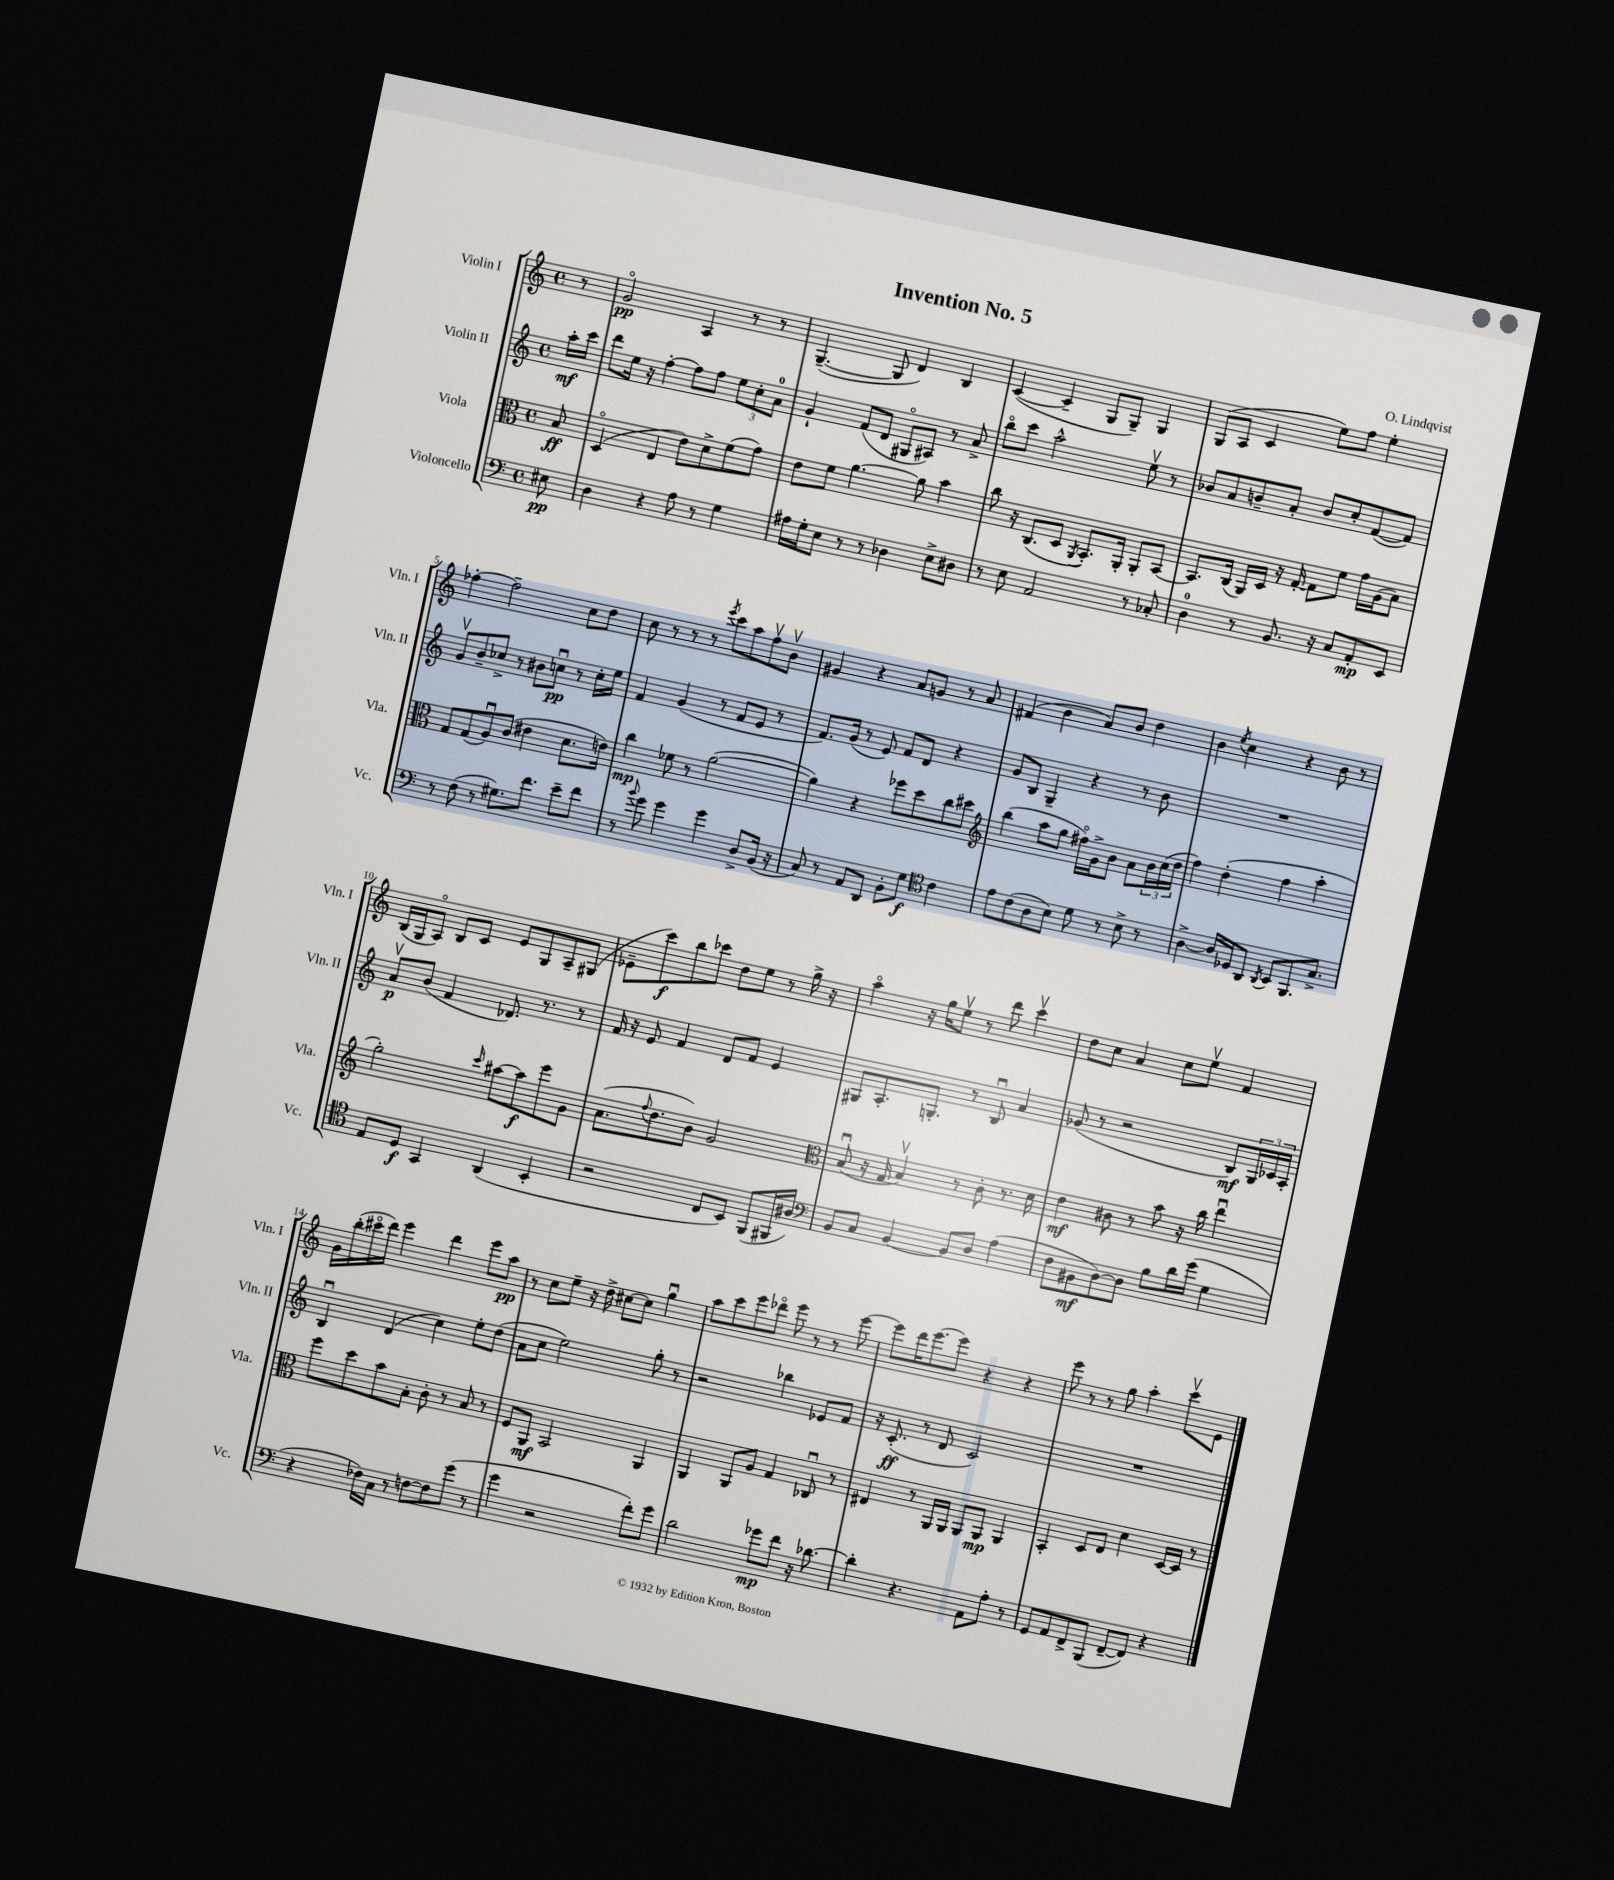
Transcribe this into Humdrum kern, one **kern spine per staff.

**kern	**dynam	**kern	**dynam	**kern	**dynam	**kern	**dynam
*part4	*part4	*part3	*part3	*part2	*part2	*part1	*part1
*staff4	*staff4	*staff3	*staff3	*staff2	*staff2	*staff1	*staff1
*I"Violoncello	*	*I"Viola	*	*I"Violin II	*	*I"Violin I	*
*I'Vc.	*	*I'Vla.	*	*I'Vln. II	*	*I'Vln. I	*
*clefF4	*	*clefC3	*	*clefG2	*	*clefG2	*
*k[]	*	*k[]	*	*k[]	*	*k[]	*
*M4/4	*	*M4/4	*	*M4/4	*	*M4/4	*
*met(c)	*	*met(c)	*	*met(c)	*	*met(c)	*
=	=	=	=	=	=	=	=
8E#X\	pp	8B/	ff	16aa'\LL	mf	8r	.
.	.	.	.	16ccc\JJ	.	.	.
=1	=1	=1	=1	=1	=1	=1	=1
4D\	.	(4D/	.	8ddd\L	.	2g/	pp
.	.	.	.	16ee\Jk	.	.	.
.	.	.	.	16r	.	.	.
4r	.	4E/	.	[4ff'\	.	.	.
8A\	.	8e\L)	.	8ff\L]	.	4A/	.
8r	.	8d^\	.	8ff\J	.	.	.
4G\	.	(8f\	.	12ee\L	.	8r	.
.	.	.	.	12cc'\	.	.	.
.	.	8g\J)	.	.	.	8r	.
.	.	.	.	12a\J	.	.	.
=2	=2	=2	=2	=2	=2	=2	=2
16A#X\LL	.	8e\L	.	4g`/	.	([4.G~/	.
16G'\J	.	.	.	.	.	.	.
8E\J	.	8f\J	.	.	.	.	.
8r	.	[4.a\	.	(8f/L	.	.	.
8r	.	.	.	8d/J	.	8G/]	.
4D-X\	.	.	.	8G#X/L	.	4d/)	.
.	.	8a\]	.	8A#X/J)	.	.	.
8E^\L	.	4b\	.	8r	.	4B/	.
8D#X\J	.	.	.	8a^/	.	.	.
=3	=3	=3	=3	=3	=3	=3	=3
8r	.	8cc\	.	8bb\L	.	([4c/	.
8E\	.	16r	.	8ccc\J	.	.	.
.	.	(8.C/L	.	.	.	.	.
2AA/	.	.	.	2aa^^\	.	4c~/]	.
.	.	8D/J	.	.	.	.	.
.	.	8qAA/	.	.	.	.	.
.	.	8.BB'/L)	.	.	.	8G/L	.
.	.	.	.	.	.	8G~/J)	.
.	.	16AA'/Jk	.	.	.	.	.
8r	.	8AA'/L	.	8eev\	.	4G/	.
8C-X'/	.	[8BB/J	.	8r	.	.	.
=4	=4	=4	=4	=4	=4	=4	=4
4D\	.	8.BB/L]	.	8b-X/L	.	(8G/L	.
.	.	.	.	8a/	.	8A/J	.
.	.	(16C/Jk	.	.	.	.	.
8r	.	16AA/LL)	.	8bn~/	.	4c/	.
.	.	16D/JJ	.	.	.	.	.
8.BB/	.	16r	.	8a'/J	.	.	.
.	.	[16G'/	.	.	.	.	.
.	.	8G\L]	.	8b/L	.	8ee\L)	.
16r	.	.	.	.	.	.	.
8C/L	.	8f\J	.	8cc'/	.	8ff\J	.
8AA'/	mp	16g\LL	.	([8f/	.	4ee'\	.
.	.	(16A\J	.	.	.	.	.
8EE/J	.	8B\J)	.	8f/J])	.	.	.
!!LO:LB:g=z
=5	=5	=5	=5	=5	=5	=5	=5
8r	.	8G/L	.	8gv/L	.	[4ff-X'\	.
(8F\	.	(8G/	.	8b~/	.	.	.
8r	.	8Au/)	.	8cc-X^/J	.	2ff-~\]	.
8.G#X\L)	.	(8c/J	.	8r	.	.	.
.	.	4e#X\	.	8b#X\L	.	.	.
8.f\J	.	.	.	.	.	.	.
.	.	.	.	8ccnu\J	pp	.	.
8e~\L	.	8.d\L	.	8r	.	8cc\L	.
8f\J	.	.	.	16cc'\LL	.	8dd\J	.
.	.	16en\Jk)	.	16ee\JJ	.	.	.
=6	=6	=6	=6	=6	=6	=6	=6
8r	.	4cc\	mp	4f/	.	8cc\	.
8qqb/	.	.	.	.	.	.	.
8g\	.	.	.	.	.	8r	.
4g\	.	8f-X\	.	(4g/	.	8r	.
.	.	8r	.	.	.	8r	.
.	.	.	.	.	.	8qeee/	.
4g\	.	([2a\	.	8r	.	8ccc\L	.
.	.	.	.	8f/L	.	8aa\	.
8D^/L	.	.	.	8e/J	.	8ffv\	.
(16BB/Jk	.	.	.	8r	.	8bv\J	.
16r	.	.	.	.	.	.	.
=7	=7	=7	=7	=7	=7	=7	=7
8C/)	.	4a\])	.	8.f/L)	.	4g#X/	.
8r	.	.	.	.	.	.	.
.	.	.	.	(16g/Jk	.	.	.
8AA/L	.	4r	.	8r	.	4r	.
8DD/J	.	.	.	8e/)	.	.	.
8BB'\L	.	8ff-X\L	.	8f/L	.	8a/L	.
8G\J	f	8dd\	.	8d/J	.	8gn/J	.
*clefC4	*	*	*	*	*	*	*
4c\	.	8cc\	.	4r	.	8r	.
.	.	8dd#X\J	.	.	.	8a/	.
=8	=8	=8	=8	=8	=8	=8	=8
*	*	*clefG2	*	*	*	*	*
8e\L	.	(4bb\	.	8g/L	.	(4f#X/	.
(8c\	.	.	.	8B/J	.	.	.
8A\	.	8aa\L	.	4G~/	.	4b\	.
8B\J)	.	8gg\J	.	.	.	.	.
8d\	.	16ff#X\LL)	.	4r	.	8a/L)	.
.	.	16g^\J	.	.	.	.	.
8r	.	8b\J	.	.	.	8b/J	.
8B^\	.	8a\L	.	8r	.	4dd\	.
8r	.	24b\L	.	8b\	.	.	.
.	.	(24cc\	.	.	.	.	.
.	.	24dd\JJ	.	.	.	.	.
=9	=9	=9	=9	=9	=9	=9	=9
[4A^\	.	4ff\)	.	1r	.	4b\	.
.	.	.	.	.	.	8qee/	.
16A/LL]	.	(4dd'\	.	.	.	4cc\	.
16D-X/J	.	.	.	.	.	.	.
8AA/J	.	.	.	.	.	.	.
8qAA/	.	.	.	.	.	.	.
8BB/L	.	4ff\	.	.	.	4r	.
8.FF/	.	.	.	.	.	.	.
.	.	4aa'\	.	.	.	8b\	.
8.G^/J	.	.	.	.	.	.	.
.	.	.	.	.	.	8r	.
!!LO:LB:g=z
=10	=10	=10	=10	=10	=10	=10	=10
8E/L	.	2gg'\)	.	8av/L	p	(16B/LL	.
.	.	.	.	.	.	16G/J	.
8D/J	f	.	.	(8b/J	.	8A/J)	.
4GG/	.	.	.	4f/	.	8B/L	.
.	.	.	.	.	.	8c/J	.
.	.	16qqccc/	.	.	.	.	.
(4AA/	.	[8aa#X\L	.	8.d-X/)	.	8e/L	.
.	.	8aa#\]	f	.	.	8G/	.
.	.	.	.	8.r	.	.	.
4BB'/	.	8eee\	.	.	.	8A~/	.
.	.	8g\J	.	8r	.	(8G#X/J	.
=11	=11	=11	=11	=11	=11	=11	=11
2r	.	(8.a\L	.	16f/	.	8e-X~\L	.
.	.	.	.	16r	.	.	.
.	.	.	.	8e/	.	8ccc\)	f
.	.	8qqff/	.	.	.	.	.
.	.	8.dd\	.	.	.	.	.
.	.	.	.	4f/	.	8bb\	.
.	.	8b\J)	.	.	.	8ccc-X\J	.
8C/L	.	2g/	.	8d/L	.	8dd\L	.
8BB/J)	.	.	.	8f/J	.	8ee\J	.
(8FF/L	.	.	.	4e/	.	8r	.
16FF#X/L	.	.	.	.	.	16gg^\	.
16A#X/JJ)	.	.	.	.	.	16r	.
=12	=12	=12	=12	=12	=12	=12	=12
*clefF4	*	*clefC3	*	*	*	*	*
8BB/L	.	(8Bu/	.	8G#X/L	.	4aa\	.
8C/J	.	16r	.	8.A'/	.	.	.
.	.	16G/	.	.	.	.	.
[4BB/	.	4Bv/)	.	.	.	16r	.
.	.	.	.	8.Gn'/J	.	16gg\KL	.
.	.	.	.	.	.	8eev\J	.
8BB/L]	.	8r	.	8r	.	8r	.
8D/J	.	8c'\	.	8Bu/	.	8ddd\	.
(4A\	.	8.r	.	4a/	.	4cccv\	.
.	.	16d\	.	.	.	.	.
=13	=13	=13	=13	=13	=13	=13	=13
8F\L	.	4e\	mf	(8g-X/	.	8dd\L	.
8BB#X\	mf	.	.	8r	.	8cc\J	.
[8D\)	.	8c#X\	.	2r	.	4a/	.
8D\J]	.	8r	.	.	.	.	.
8B\L	.	8b\	.	.	.	8cc\L	.
16d\L	.	16r	.	.	.	8eev\J	.
(16g\JJ	.	16cc\	.	.	.	.	.
4G\	.	4eeu\	.	8B/L)	mf	4f/	.
.	.	.	.	24G/L	.	.	.
.	.	.	.	24c-X/	.	.	.
.	.	.	.	24A'/JJ	.	.	.
!!LO:LB:g=z
=14	=14	=14	=14	=14	=14	=14	=14
4r	.	8ff\L	.	4Bu/	.	16g\LL	.
.	.	.	.	.	.	(16bb'\	.
.	.	8dd\	.	.	.	16ccc#X\	.
.	.	.	.	.	.	16ddd\JJ)	.
16F-X\LL)	.	8b\	.	(4d/	.	4eee\	.
16C\JJ	.	.	.	.	.	.	.
8r	.	8B'\J	.	.	.	.	.
[8Fn\L	.	8c'\	.	4cc\)	.	4ddd\	.
8F\]	.	8r	.	.	.	.	.
(8g\J	.	8B/	.	8ee'\L	.	8eee\L	.
8r	.	8r	.	(8dd\J	.	8aa\J	pp
=15	=15	=15	=15	=15	=15	=15	=15
4g\	.	8F/L	.	8a\L	.	8r	.
.	.	8AA/J	mf	8cc\J	.	8cc\L	.
2r	.	2BB/	.	2ee\)	.	8ee~\J	.
.	.	.	.	.	.	16r	.
.	.	.	.	.	.	16dd^\	.
.	.	.	.	.	.	[8cc#X\L	.
.	.	.	.	.	.	8cc#\J]	.
8f'\L)	.	4AA/	.	8gg'\	.	4ggu\	.
8g\J	.	.	.	8r	.	.	.
=16	=16	=16	=16	=16	=16	=16	=16
2d\	.	4AA/	.	2r	.	8aa\L	.
.	.	.	.	.	.	8ccc\	.
.	.	8AA/L	.	.	.	8eee\	.
.	.	8A/J	.	.	.	8ddd-X\J	.
8g-X\L	mp	4G/	.	4bb-X\	.	8eee\	.
8f\J	.	.	.	.	.	8r	.
16r	.	8C-Xu/	.	8e-X/L	.	8r	.
[8.d-X\	.	.	.	.	.	.	.
.	.	8r	.	8f/J	.	[8eee\	.
=17	=17	=17	=17	=17	=17	=17	=17
4d-'\]	.	4E#X/	.	16r	.	8eee\L]	.
.	.	.	.	(8.c'/	ff	.	.
.	.	.	.	.	.	16ddd\K	.
.	.	.	.	.	.	[8.eee\	.
4.r	.	8r	.	8r	.	.	.
.	.	16AA/LL	.	8d/	.	8eee\J]	.
.	.	16AA/JJ	.	.	.	.	.
.	.	8AA/L	.	2c/)	.	4r	.
8AA\L	.	8AA/J	mp	.	.	.	.
8A'\J	.	4AA/	.	.	.	4r	.
8r	.	.	.	.	.	.	.
=18	=18	=18	=18	=18	=18	=18	=18
8GG/L	.	4BB'/	.	1r	.	8eee\	.
8AA/	.	.	.	.	.	8r	.
8FF^/	.	8D/L	.	.	.	8r	.
(8BBB/J	.	8E/J	.	.	.	8gg\	.
[8FF~/L	.	4d\	.	.	.	4aa'\	.
8FF/J])	.	.	.	.	.	.	.
4r	.	[16D/LL	.	.	.	8cccv\L	.
.	.	16D/JJ]	.	.	.	.	.
.	.	8r	.	.	.	8e\J	.
==	==	==	==	==	==	==	==
*-	*-	*-	*-	*-	*-	*-	*-
